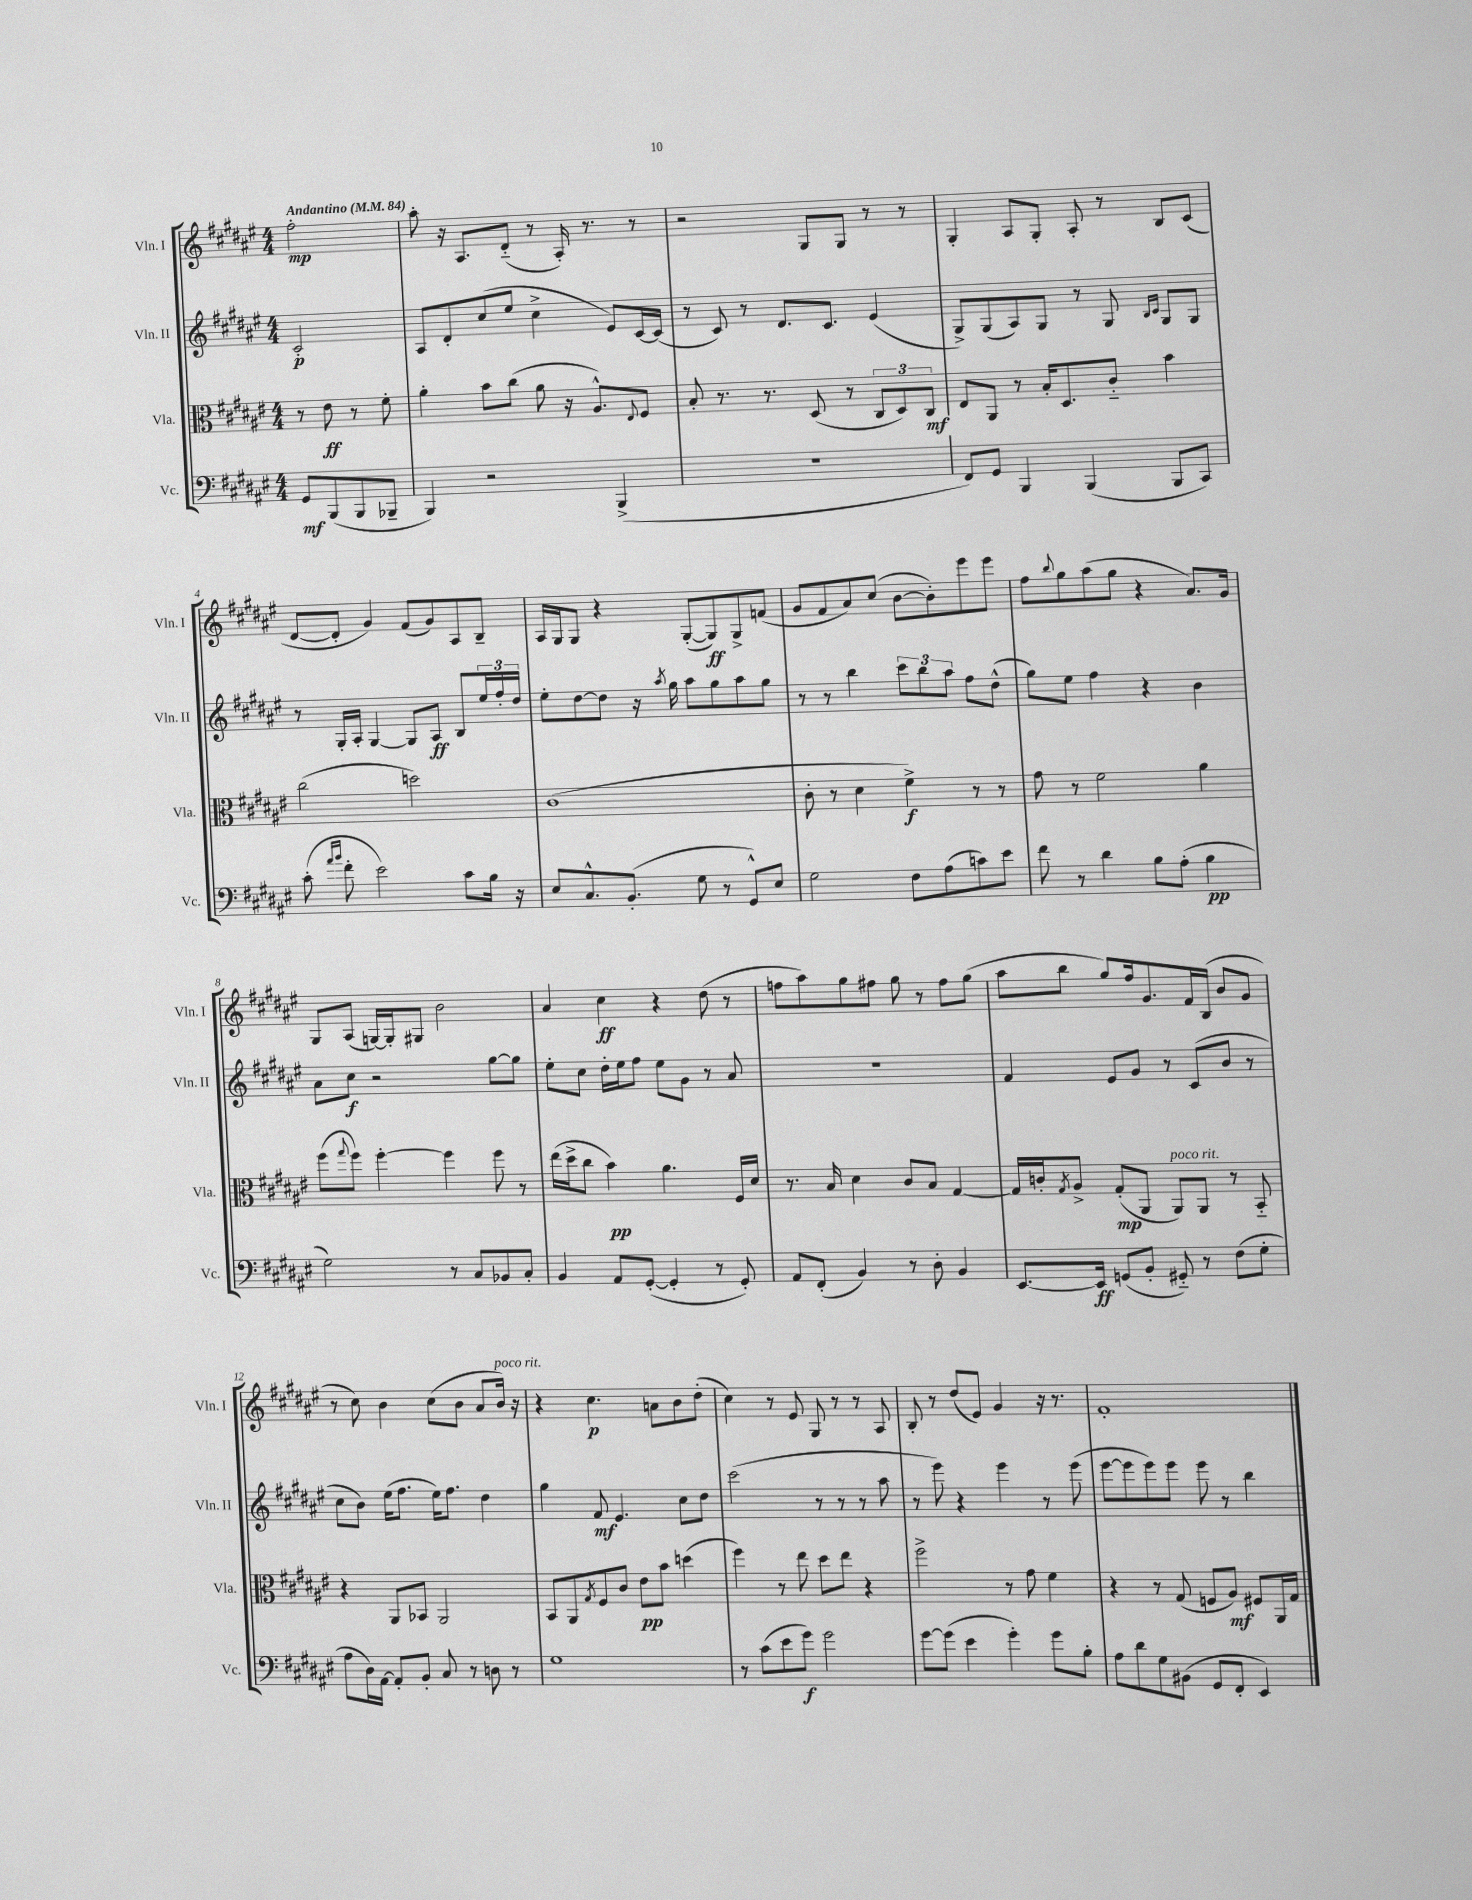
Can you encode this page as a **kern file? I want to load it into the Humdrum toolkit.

**kern	**dynam	**kern	**dynam	**kern	**dynam	**kern	**dynam
*part4	*part4	*part3	*part3	*part2	*part2	*part1	*part1
*staff4	*staff4	*staff3	*staff3	*staff2	*staff2	*staff1	*staff1
*I"Vc.	*	*I"Vla.	*	*I"Vln. II	*	*I"Vln. I	*
*I'Vc.	*	*I'Vla.	*	*I'Vln. II	*	*I'Vln. I	*
*clefF4	*	*clefC3	*	*clefG2	*	*clefG2	*
*k[f#c#g#d#a#e#]	*	*k[f#c#g#d#a#e#]	*	*k[f#c#g#d#a#e#]	*	*k[f#c#g#d#a#e#]	*
*M4/4	*	*M4/4	*	*M4/4	*	*M4/4	*
*MM84	*	*MM84	*	*MM84	*	*MM84	*
=	=	=	=	=	=	=	=
!	!	!	!	!	!	!LO:TX:a:B:t=Andantino	!
8GG#/L	mf	8r	.	2c#'/	p	2ff#'\	mp
(8BBB/	.	8e#\	ff	.	.	.	.
8BBB/	.	8r	.	.	.	.	.
8BBB-X~/J	.	8f#'\	.	.	.	.	.
=1	=1	=1	=1	=1	=1	=1	=1
4BBB/)	.	4a#'\	.	8A#/L	.	8aa#'\	.
.	.	.	.	8d#'/	.	16r	.
.	.	.	.	.	.	8.A#/L	.
2r	.	8b\L	.	(8cc#/	.	.	.
.	.	(8cc#\J	.	8ee#/J	.	(8d#/J	.
.	.	8a#\	.	4cc#^\	.	8r	.
.	.	16r	.	.	.	16A#'/)	.
.	.	8.A#^^/L)	.	.	.	8.r	.
(4BBB^/	.	.	.	8e#/L)	.	.	.
.	.	8qqE#/	.	.	.	.	.
.	.	8F#/J	.	[16c#/L	.	8r	.
.	.	.	.	(16c#/JJ]	.	.	.
=2	=2	=2	=2	=2	=2	=2	=2
1r	.	8B'/	.	8r	.	2r	.
.	.	8.r	.	8c#/)	.	.	.
.	.	.	.	8r	.	.	.
.	.	8.r	.	.	.	.	.
.	.	.	.	8.d#/L	.	.	.
.	.	(8D#/	.	.	.	8G#/L	.
.	.	.	.	8.c#/J	.	.	.
.	.	8r	.	.	.	8G#/J	.
.	.	12C#/L	.	(4e#/	.	8r	.
.	.	12D#/)	.	.	.	.	.
.	.	.	.	.	.	8r	.
.	.	12C#/J	mf	.	.	.	.
=3	=3	=3	=3	=3	=3	=3	=3
8FF#/L)	.	8E#/L	.	8G#^/L)	.	4G#'/	.
8GG#/J	.	8AA#/J	.	(8G#/	.	.	.
4BBB/	.	8r	.	8A#/)	.	8A#/L	.
.	.	16B'/KL	.	8G#/J	.	8G#'/J	.
.	.	8.D#/	.	.	.	.	.
(4BBB/	.	.	.	8r	.	8A#'/	.
.	.	8c#/J	.	8G#/	.	8r	.
.	.	.	.	16qqB/LL	.	.	.
.	.	.	.	16qqc#/JJ	.	.	.
8BBB/L	.	4b\	.	8G#/L	.	8B/L	.
8CC#/J)	.	.	.	8G#/J	.	(8c#/J	.
!!LO:LB:g=z
=4	=4	=4	=4	=4	=4	=4	=4
(8c#'\	.	(2cc#\	.	8r	.	[8d#/L	.
16qqa#/LL	.	.	.	.	.	.	.
16qqb/JJ	.	.	.	.	.	.	.
8f#'\	.	.	.	16G#'/LL	.	8d#'/J]	.
.	.	.	.	16A#'/JJ	.	.	.
2e#\)	.	.	.	[4G#/	.	4g#/)	.
.	.	2ddn\)	.	8G#/L]	.	(8f#/L	.
.	.	.	.	8A#/J	ff	8g#/)	.
8c#\L	.	.	.	8B/L	.	8A#/	.
16B\Jk	.	.	.	24ee#/L	.	8B~/J	.
.	.	.	.	24ff#'/	.	.	.
16r	.	.	.	.	.	.	.
.	.	.	.	24dd#/JJ	.	.	.
=5	=5	=5	=5	=5	=5	=5	=5
8E#/L	.	(1c#	.	8ee#'\L	.	16A#/LL	.
.	.	.	.	.	.	16G#/J	.
8.C#^^/	.	.	.	[8dd#\	.	8G#/J	.
.	.	.	.	8dd#\J]	.	4r	.
(8.BB'/J	.	.	.	.	.	.	.
.	.	.	.	16r	.	.	.
.	.	.	.	8qaa#/	.	.	.
.	.	.	.	16gg#\	.	.	.
8G#\	.	.	.	8aa#\L	.	([8G#'/L	.
8r	.	.	.	8gg#\	.	8G#/])	ff
8GG#^^/L)	.	.	.	8aa#\	.	8G#^/	.
8E#/J	.	.	.	8gg#\J	.	(8fn/J	.
=6	=6	=6	=6	=6	=6	=6	=6
2G#\	.	8c#'\	.	8r	.	8g#/L	.
.	.	8r	.	8r	.	8f#/	.
.	.	4d#\	.	4bb\	.	8a#/)	.
.	.	.	.	.	.	(8cc#/J	.
8F#\L	.	4f#^\)	f	12ccc#\L	.	[8b\L	.
.	.	.	.	12bb\	.	.	.
(8A#\	.	.	.	.	.	8b'\])	.
.	.	.	.	12aa#\J	.	.	.
8cn\)	.	8r	.	8ff#\L	.	8eee#\	.
8e#\J	.	8r	.	(8dd#^^\J	.	8eee#\J	.
=7	=7	=7	=7	=7	=7	=7	=7
8f#\	.	8g#\	.	8gg#\L)	.	8ff#\L	.
.	.	.	.	.	.	8qqbb/	.
8r	.	8r	.	8ee#\J	.	8gg#\	.
4d#\	.	2f#\	.	4ff#\	.	(8aa#\	.
.	.	.	.	.	.	8gg#\J	.
8B\L	.	.	.	4r	.	4r	.
(8A#'\J	.	.	.	.	.	.	.
4B\	pp	4a#\	.	4b\	.	8.a#/L)	.
.	.	.	.	.	.	16g#/Jk	.
!!LO:LB:g=z
=8	=8	=8	=8	=8	=8	=8	=8
2G#\)	.	(8ff#\L	.	8a#\L	.	8G#/L	.
.	.	8qqgg#/	.	.	.	.	.
.	.	8ff#\J)	.	8cc#\J	f	(8A#/J	.
.	.	[4ff#'\	.	2r	.	[16Gn/LL)	.
.	.	.	.	.	.	16G'/J]	.
.	.	.	.	.	.	8G#X/J	.
8r	.	4ff#\]	.	.	.	2b\	.
8C#/L	.	.	.	.	.	.	.
8BB-X/	.	8ff#\	.	[8gg#\L	.	.	.
8C#'/J	.	8r	.	8gg#\J]	.	.	.
=9	=9	=9	=9	=9	=9	=9	=9
4BB/	.	(16ee#\LL	.	8ee#'\L	.	4a#/	.
.	.	16dd#^\J	.	.	.	.	.
.	.	8cc#\J	.	8cc#\J	.	.	.
8AA#/L	.	4b\)	pp	16dd#'\LL	.	4cc#\	ff
.	.	.	.	16ee#\J	.	.	.
([8GG#'/J	.	.	.	8ff#\J	.	.	.
4GG#'/]	.	4.a#\	.	8ee#\L	.	4r	.
.	.	.	.	8g#\J	.	.	.
8r	.	.	.	8r	.	(8dd#\	.
8GG#'/)	.	16F#/LL	.	8a#/	.	8r	.
.	.	16d#/JJ	.	.	.	.	.
=10	=10	=10	=10	=10	=10	=10	=10
8AA#/L	.	8.r	.	1r	.	8ffn\L	.
(8FF#'/J	.	.	.	.	.	8aa#\)	.
.	.	16B/	.	.	.	.	.
4BB/)	.	4d#\	.	.	.	8gg#\	.
.	.	.	.	.	.	8ff#X\J	.
8r	.	8c#/L	.	.	.	8gg#\	.
8D#'\	.	8B/J	.	.	.	8r	.
4BB/	.	[4G#/	.	.	.	8ff#\L	.
.	.	.	.	.	.	(8gg#\J	.
=11	=11	=11	=11	=11	=11	=11	=11
[8.EE#/L	.	16G#/LL]	.	4f#/	.	8aa#\L	.
.	.	16cn'/J	.	.	.	.	.
.	.	8qG#/	.	.	.	.	.
.	.	8A#^/J	.	.	.	8bb\J	.
16EE#/Jk]	ff	.	.	.	.	.	.
(8GGn/L	.	(8G#'/L	mp	8e#/L	.	8gg#/L)	.
8BB'/J	.	8AA#/J	.	8g#/J	.	16ff#/k	.
.	.	.	.	.	.	8.g#/	.
!	!	!LO:TX:a:i:t=poco rit.	!	!	!	!	!
8GG#X/)	.	8AA#/L)	.	8r	.	.	.
8r	.	8AA#/J	.	(8c#/L	.	16f#/L	.
.	.	.	.	.	.	(16B/JJ	.
(8F#\L	.	8r	.	8b/J	.	8b/L	.
8G#'\J	.	8BB/	.	8r	.	8g#/J	.
!!LO:LB:g=z
=12	=12	=12	=12	=12	=12	=12	=12
8A#\L	.	4r	.	8cc#\L	.	8r	.
16D#\L)	.	.	.	8b\J)	.	8cc#\)	.
[16AA#\JJ	.	.	.	.	.	.	.
8AA#'/L]	.	8AA#/L	.	(16ee#\KL	.	4b\	.
.	.	.	.	8.ff#\J	.	.	.
8BB'/J	.	8BB-X/J	.	.	.	.	.
8C#/	.	2AA#/	.	16ee#\KL)	.	(8cc#\L	.
.	.	.	.	8.ff#\J	.	.	.
8r	.	.	.	.	.	8b\J	.
8Dn\	.	.	.	4dd#\	.	8a#/L	.
!	!	!	!	!	!	!LO:TX:a:i:t=poco rit.	!
8r	.	.	.	.	.	16b/Jk)	.
.	.	.	.	.	.	16r	.
=13	=13	=13	=13	=13	=13	=13	=13
1G#	.	8BB/L	.	4gg#\	.	4r	.
.	.	8AA#/	.	.	.	.	.
.	.	8qG#/	.	.	.	.	.
.	.	8F#/	.	8f#/	mf	4.cc#\	p
.	.	8c#/J	.	4.e#/	.	.	.
.	.	8e#\L	pp	.	.	.	.
.	.	8b\J	.	.	.	8an\L	.
.	.	(4ddn\	.	8cc#\L	.	8b\	.
.	.	.	.	8dd#\J	.	(8dd#'\J	.
=14	=14	=14	=14	=14	=14	=14	=14
8r	.	4ff#\)	.	(2ccc#\	.	4cc#\)	.
(8c#\L	.	.	.	.	.	.	.
8e#\	.	8r	.	.	.	8r	.
8g#\J)	f	8ee#\	.	.	.	8e#/	.
2g#\	.	8dd#\L	.	8r	.	8G#/	.
.	.	8ee#\J	.	8r	.	8r	.
.	.	4r	.	8r	.	8r	.
.	.	.	.	8aa#\	.	8A#/	.
=15	=15	=15	=15	=15	=15	=15	=15
[8g#\L	.	2ff#^\	.	8r	.	8B'/	.
(8g#\J]	.	.	.	8eee#\)	.	8r	.
4e#\	.	.	.	4r	.	(8dd#/L	.
.	.	.	.	.	.	8e#/J)	.
4g#'\)	.	8r	.	4eee#\	.	4g#/	.
.	.	8g#\	.	.	.	.	.
8g#\L	.	4f#\	.	8r	.	16r	.
.	.	.	.	.	.	8.r	.
8B'\J	.	.	.	(8eee#\	.	.	.
=16	=16	=16	=16	=16	=16	=16	=16
8A#\L	.	4r	.	[8eee#\L	.	1f#'	.
8d#\	.	.	.	8eee#\]	.	.	.
8G#\	.	8r	.	8eee#\)	.	.	.
(8BB#X\J	.	(8G#/	.	8eee#\J	.	.	.
8GG#/L	.	8Fn/L	.	8eee#\	.	.	.
8FF#'/J	.	8A#/J)	mf	8r	.	.	.
4EE#/)	.	8F#X/L	.	4bb\	.	.	.
.	.	16AA#/L	.	.	.	.	.
.	.	16G#/JJ	.	.	.	.	.
==	==	==	==	==	==	==	==
*-	*-	*-	*-	*-	*-	*-	*-
